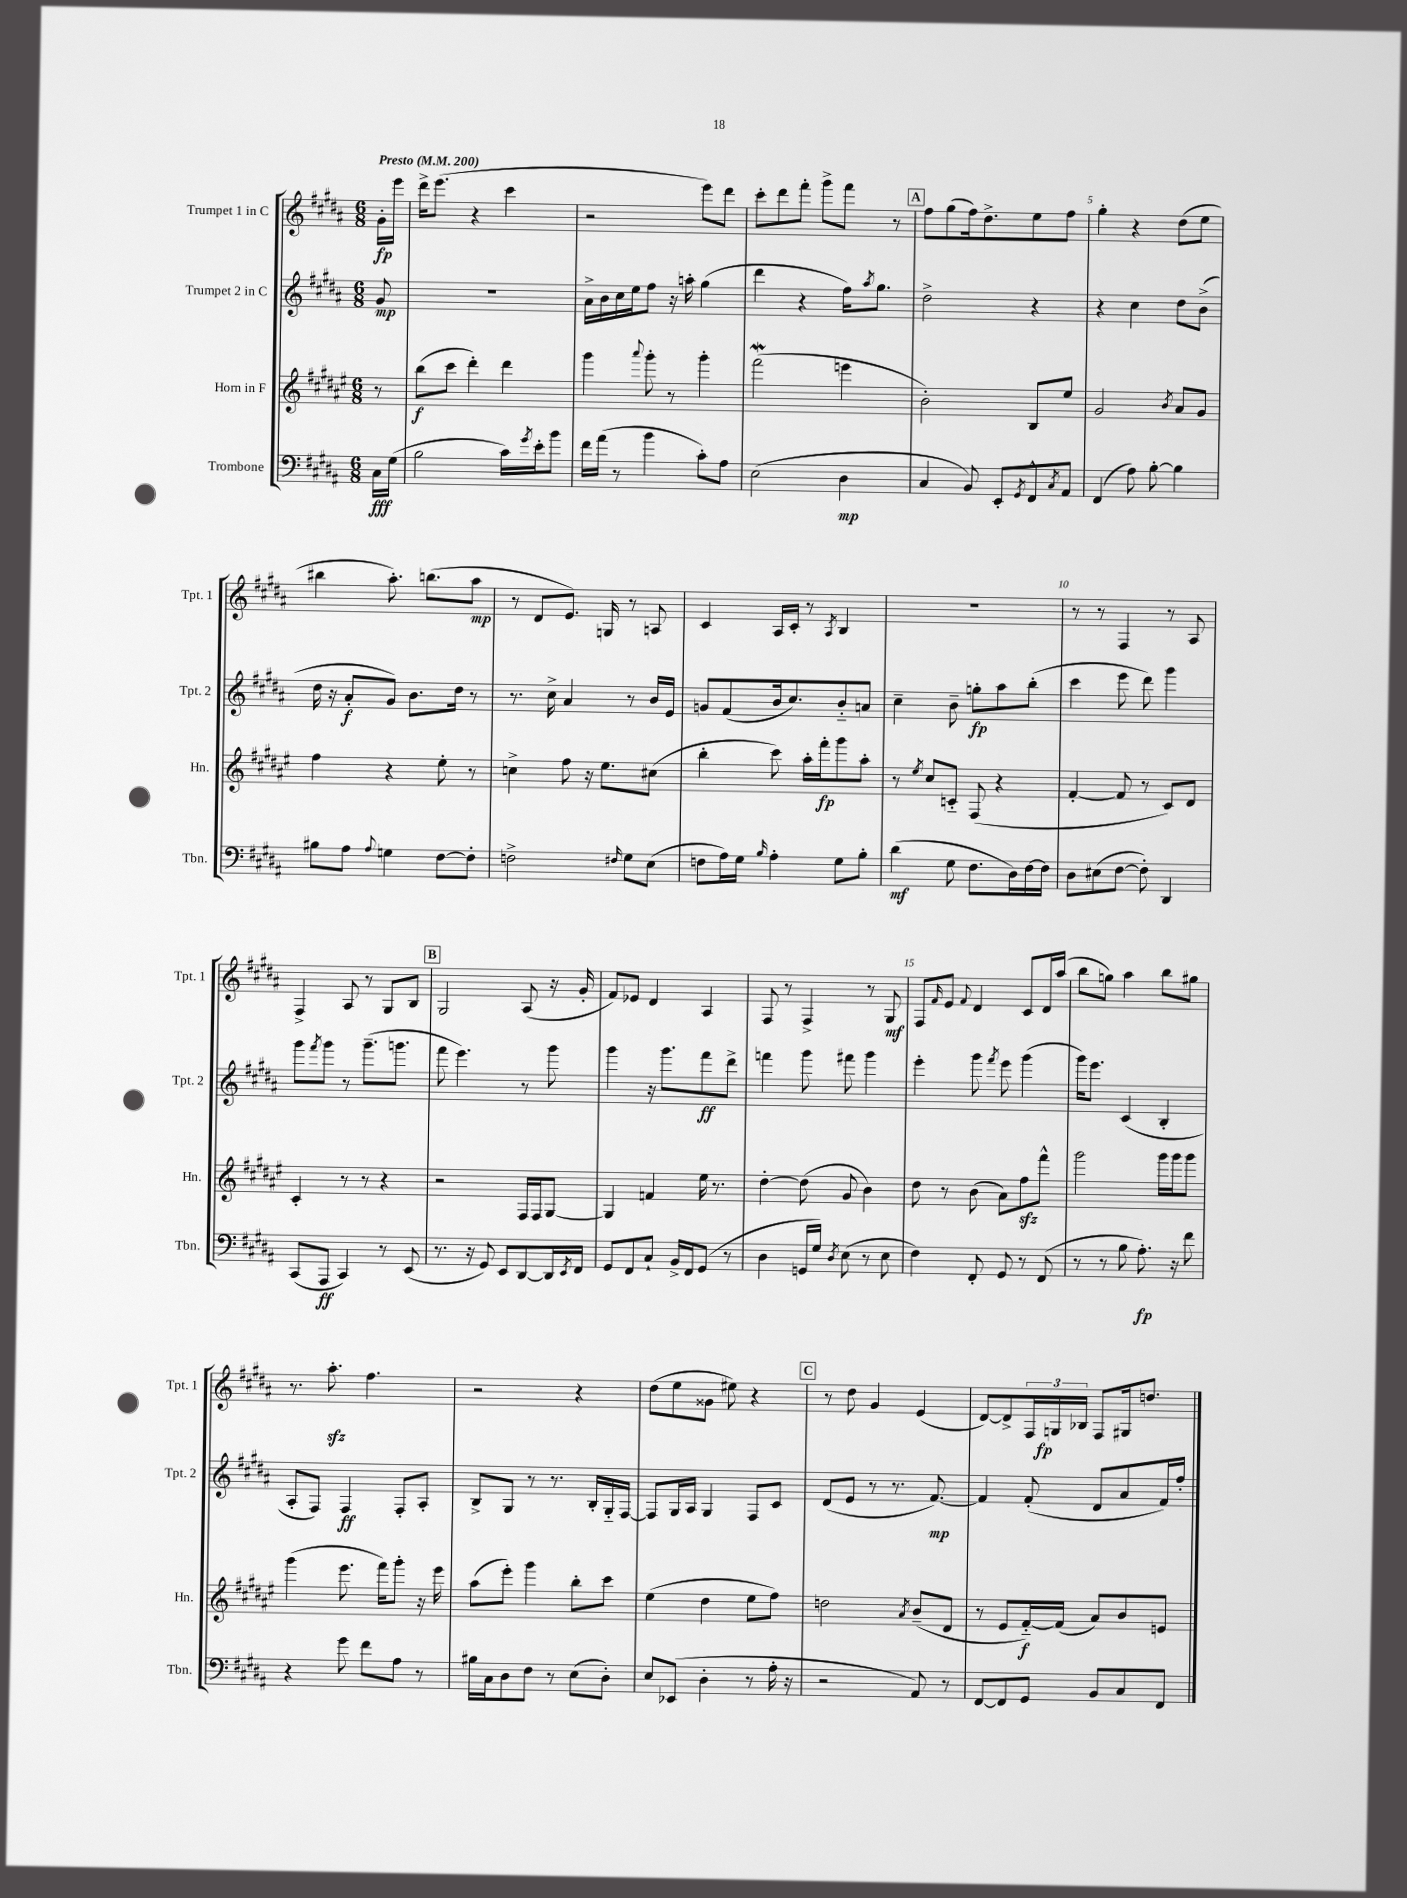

**kern	**dynam	**kern	**dynam	**kern	**dynam	**kern	**dynam
*part4	*part4	*part3	*part3	*part2	*part2	*part1	*part1
*staff4	*staff4	*staff3	*staff3	*staff2	*staff2	*staff1	*staff1
*I"Trombone	*	*I"Horn in F	*	*I"Trumpet 2 in C	*	*I"Trumpet 1 in C	*
*I'Tbn.	*	*I'Hn.	*	*I'Tpt. 2	*	*I'Tpt. 1	*
*clefF4	*	*clefG2	*	*clefG2	*	*clefG2	*
*k[f#c#g#d#a#]	*	*k[f#c#g#d#a#e#]	*	*k[f#c#g#d#a#]	*	*k[f#c#g#d#a#]	*
*M6/8	*	*M6/8	*	*M6/8	*	*M6/8	*
*MM200	*	*MM200	*	*MM200	*	*MM200	*
=	=	=	=	=	=	=	=
!	!	!	!	!	!	!LO:TX:a:B:t=Presto	!
16C#\LL	fff	8r	.	8g#/	mp	16g#'\LL	fp
(16G#\JJ	.	.	.	.	.	16eee\JJ	.
=1	=1	=1	=1	=1	=1	=1	=1
2B\	.	(8bb\L	f	2.r	.	16ddd#^\KL	.
.	.	.	.	.	.	(8.eee\J	.
.	.	8ccc#\J	.	.	.	.	.
.	.	4ddd#'\)	.	.	.	4r	.
16c#\LL)	.	4ddd#\	.	.	.	4ccc#\	.
8qg#/	.	.	.	.	.	.	.
16e'\J	.	.	.	.	.	.	.
8b\J	.	.	.	.	.	.	.
=2	=2	=2	=2	=2	=2	=2	=2
16f#\LL	.	4ggg#\	.	16a#^\LL	.	2r	.
(16a#\JJ	.	.	.	16b\	.	.	.
8r	.	.	.	16cc#\	.	.	.
.	.	.	.	16ee\J	.	.	.
.	.	8qqaaa#/	.	.	.	.	.
4b\	.	8ggg#'\	.	8ff#\J	.	.	.
.	.	8r	.	16r	.	.	.
.	.	.	.	16aan'\	.	.	.
8c#'\L)	.	4ggg#'\	.	(4gg#\	.	8eee\L)	.
8A#\J	.	.	.	.	.	8ddd#\J	.
=3	=3	=3	=3	=3	=3	=3	=3
(2E\	.	(2fff#w\	.	4ddd#\	.	8ccc#'\L	.
.	.	.	.	.	.	8ddd#\	.
.	.	.	.	4r	.	8fff#'\J	.
.	.	.	.	.	.	8ggg#^\L	.
4D#\	mp	4eeen\	.	16ff#\KL)	.	8fff#\J	.
.	.	.	.	8qaa#/	.	.	.
.	.	.	.	8.gg#\J	.	.	.
.	.	.	.	.	.	8r	.
!!LO:REH:place=s1:t=A
=4	=4	=4	=4	=4	=4	=4	=4
4C#/	.	2b'\)	.	2dd#^\	.	8ff#\L	.
.	.	.	.	.	.	(8gg#\	.
8BB/)	.	.	.	.	.	16ff#\k)	.
.	.	.	.	.	.	8.dd#^\	.
8EE'/L	.	.	.	.	.	.	.
8qGG#/	.	.	.	.	.	.	.
8FF#^^/	.	8B/L	.	4r	.	8ee\	.
8qC#/	.	.	.	.	.	.	.
8AA#/J	.	8ee#/J	.	.	.	8ff#\J	.
=5	=5	=5	=5	=5	=5	=5	=5
(4FF#/	.	2g#/	.	4r	.	4gg#'\	.
8A#\)	.	.	.	4cc#\	.	4r	.
[8B'\	.	.	.	.	.	.	.
.	.	8qb/	.	.	.	.	.
4B\]	.	8a#/L	.	8dd#\L	.	(8dd#\L	.
.	.	8g#/J	.	(8b^\J	.	8ee\J	.
!!LO:LB:g=z
=6	=6	=6	=6	=6	=6	=6	=6
8B#X\L	.	4ff#\	.	16dd#\	.	4bb#X\	.
.	.	.	.	16r	.	.	.
8A#\J	.	.	.	8a#'/L	f	.	.
8qqA#/	.	.	.	.	.	.	.
4Gn\	.	4r	.	8g#/J)	.	8.aa#'\)	.
.	.	.	.	8.b\L	.	.	.
.	.	.	.	.	.	(8.bbn\L	.
[8F#\L	.	8ee#'\	.	.	.	.	.
.	.	.	.	16dd#\Jk	.	.	.
8F#'\J]	.	8r	.	8r	.	8aa#\J	mp
=7	=7	=7	=7	=7	=7	=7	=7
2Fn^\	.	4ccn^\	.	8.r	.	8r	.
.	.	.	.	.	.	8d#/L	.
.	.	.	.	16cc#^\	.	.	.
.	.	8ff#\	.	4a#/	.	8.e/J)	.
.	.	16r	.	.	.	.	.
.	.	8.ee#\L	.	.	.	16Gn/	.
16qqF#X/	.	.	.	.	.	.	.
8G#\L	.	.	.	8r	.	8r	.
(8E\J	.	(8cc#X\J	.	16b/LL	.	8An/	.
.	.	.	.	16e/JJ	.	.	.
=8	=8	=8	=8	=8	=8	=8	=8
8Fn\L	.	4bb'\	.	8gn/L	.	4c#/	.
16A#\L)	.	.	.	(8f#/	.	.	.
16G#\JJ	.	.	.	.	.	.	.
16qqB/	.	.	.	.	.	.	.
4A#'\	.	8ccc#\)	.	16b/k	.	16A#/LL	.
.	.	.	.	8.cc#/)	.	16c#'/JJ	.
.	.	16aa#'\LL	.	.	.	8r	.
.	.	16fff#'\J	fp	.	.	.	.
.	.	.	.	.	.	8qA#/	.
8G#\L	.	8ggg#\	.	8b/	.	4B/	.
8B'\J	.	8aa#'\J	.	8an/J	.	.	.
=9	=9	=9	=9	=9	=9	=9	=9
(4d#\	mf	8r	.	4cc#~\	.	2.r	.
.	.	8qee#/	.	.	.	.	.
.	.	8cc#/L	.	.	.	.	.
8G#\	.	8cn/J	.	8b~\	.	.	.
8.F#\L	.	(8F#/	.	8ggn'\L	fp	.	.
.	.	4r	.	8aa#\	.	.	.
16D#\L)	.	.	.	.	.	.	.
[16F#\	.	.	.	(8bb'\J	.	.	.
16F#\JJ]	.	.	.	.	.	.	.
=10	=10	=10	=10	=10	=10	=10	=10
8D#\L	.	[4f#'/	.	4ccc#\	.	8r	.
(8E#X\	.	.	.	.	.	8r	.
[8F#\J	.	8f#/]	.	8eee\	.	4F#/	.
8F#'\])	.	8r	.	8ddd#\)	.	.	.
4DD#/	.	8c#/L)	.	4ggg#\	.	8r	.
.	.	8d#/J	.	.	.	8A#/	.
!!LO:LB:g=z
=11	=11	=11	=11	=11	=11	=11	=11
(8CC#/L	.	4c#'/	.	8ggg#\L	.	4F#^/	.
.	.	.	.	8qfff#/	.	.	.
8AAA#/J	ff	.	.	8ggg#\J	.	.	.
4CC#/)	.	8r	.	8r	.	8A#/	.
.	.	8r	.	(8.ggg#~\L	.	8r	.
8r	.	4r	.	.	.	8G#/L	.
.	.	.	.	8.gggn\J	.	.	.
(8EE/	.	.	.	.	.	8B/J	.
!!LO:REH:place=s1:t=B
=12	=12	=12	=12	=12	=12	=12	=12
8.r	.	2r	.	8fff#\	.	2G#/	.
.	.	.	.	4.eee\)	.	.	.
16r	.	.	.	.	.	.	.
8GG#/)	.	.	.	.	.	.	.
8EE/L	.	.	.	.	.	.	.
[8DD#/	.	16F#/LL	.	8r	.	(8A#/	.
.	.	16F#/J	.	.	.	.	.
16DD#/L]	.	[8G#/J	.	8ggg#\	.	16r	.
8qEE/	.	.	.	.	.	.	.
16FF#/JJ	.	.	.	.	.	16g#'/	.
=13	=13	=13	=13	=13	=13	=13	=13
8GG#/L	.	4G#/]	.	4ggg#\	.	8f#/L)	.
8FF#/	.	.	.	.	.	8e-X/J	.
8C#`/J	.	4fn/	.	16r	.	4d#/	.
.	.	.	.	8.ggg#\L	.	.	.
16BB^/LL	.	.	.	.	.	.	.
16FF#/J	.	.	.	.	.	.	.
(8GG#/J	.	16ee#\	.	8fff#\	ff	4A#/	.
.	.	8.r	.	.	.	.	.
8r	.	.	.	8ddd#^\J	.	.	.
=14	=14	=14	=14	=14	=14	=14	=14
4D#\	.	[4dd#'\	.	4fffn\	.	8F#/	.
.	.	.	.	.	.	8r	.
16GGn/LL	.	(8dd#\]	.	8ggg#\	.	4F#^/	.
16G#/JJ)	.	.	.	.	.	.	.
8qD#/	.	.	.	.	.	.	.
(8E\	.	8g#/	.	8fff#X\	.	.	.
8r	.	4b\)	.	4ggg#\	.	8r	.
8E\	.	.	.	.	.	8G#/	mf
=15	=15	=15	=15	=15	=15	=15	=15
4F#\)	.	8dd#\	.	4eee'\	.	8F#/L	.
.	.	.	.	.	.	16qqf#/	.
.	.	8r	.	.	.	8e/J	.
.	.	.	.	.	.	8qqf#/	.
8FF#'/	.	(8b\	.	8ggg#\	.	4d#/	.
.	.	.	.	8qfff#/	.	.	.
8GG#/	.	8a#\L)	.	8eee\	.	.	.
8r	.	8ff#zz\	.	(4ggg#\	.	8c#/L	.
(8FF#/	.	8fff#^^\J	.	.	.	16d#/L	.
.	.	.	.	.	.	(16aa#/JJ	.
=16	=16	=16	=16	=16	=16	=16	=16
8r	.	2ggg#\	.	16ggg#\KL)	.	8bb\L	.
.	.	.	.	8.eee\J	.	.	.
8r	.	.	.	.	.	8ggn\J)	.
8B\	.	.	.	(4c#/	.	4aa#\	.
8.A#'\)	fp	.	.	.	.	.	.
.	.	16ggg#\LL	.	4B'/	.	8bb\L	.
16r	.	16ggg#\J	.	.	.	.	.
8f#\	.	8ggg#\J	.	.	.	8gg#X\J	.
!!LO:LB:g=z
=17	=17	=17	=17	=17	=17	=17	=17
4r	.	(4ggg#\	.	8A#'/L	.	8.r	.
.	.	.	.	8F#/J)	.	.	.
.	.	.	.	.	.	8.aa#zz'\	.
8g#\	.	8.eee#\	.	4F#/	ff	.	.
8f#\L	.	.	.	.	.	4.ff#\	.
.	.	16fff#\KL)	.	.	.	.	.
8A#\J	.	8ggg#'\J	.	8F#'/L	.	.	.
8r	.	16r	.	8A#'/J	.	.	.
.	.	16eee#\	.	.	.	.	.
=18	=18	=18	=18	=18	=18	=18	=18
16B#X\LL	.	(8aa#\L	.	8B^/L	.	2r	.
16C#\J	.	.	.	.	.	.	.
8D#\	.	8eee#'\J)	.	8G#/J	.	.	.
8F#\J	.	4ggg#\	.	8r	.	.	.
8r	.	.	.	8.r	.	.	.
(8E\L	.	8bb'\L	.	.	.	4r	.
.	.	.	.	16B'/LL	.	.	.
8D#'\J)	.	8ccc#\J	.	16G#/	.	.	.
.	.	.	.	[16F#/JJ	.	.	.
=19	=19	=19	=19	=19	=19	=19	=19
8E/L	.	(4ee#\	.	8F#/L]	.	(8dd#\L	.
(8EE-X/J	.	.	.	16G#/L	.	8ee\	.
.	.	.	.	16A#/JJ	.	.	.
4D#'\	.	4dd#\	.	4G#/	.	8g##X\J	.
.	.	.	.	.	.	8ee#X\)	.
8r	.	8ee#\L	.	8F#/L	.	4r	.
16A#'\	.	8ff#\J)	.	8c#/J	.	.	.
16r	.	.	.	.	.	.	.
!!LO:REH:place=s1:t=C
=20	=20	=20	=20	=20	=20	=20	=20
2r	.	2ddn\	.	(8d#/L	.	8r	.
.	.	.	.	8e/J	.	8dd#\	.
.	.	.	.	8r	.	4g#/	.
.	.	.	.	8.r	.	.	.
.	.	8qa#/	.	.	.	.	.
8AA#/)	.	(8b~/L	.	.	.	(4e/	.
.	.	.	.	[8.f#/)	mp	.	.
8r	.	8d#/J	.	.	.	.	.
=21	=21	=21	=21	=21	=21	=21	=21
[8FF#/L	.	8r	.	4f#/]	.	[8d#/L)	.
8FF#/]	.	8e#/L	.	.	.	8d#^/]	.
8GG#/J	.	[16f#/L)	f	(8f#'/	.	24F#/L	.
.	.	.	.	.	.	24Gn/	fp
.	.	(16f#/JJ]	.	.	.	.	.
.	.	.	.	.	.	24B-X/JJ	.
8BB/L	.	8a#/L)	.	8d#/L	.	8F#/L	.
8C#/	.	8b/	.	8a#/	.	16G#X/k	.
.	.	.	.	.	.	8.ddn/J	.
8FF#/J	.	8en/J	.	16f#/L)	.	.	.
.	.	.	.	16ff#'/JJ	.	.	.
==	==	==	==	==	==	==	==
*-	*-	*-	*-	*-	*-	*-	*-
